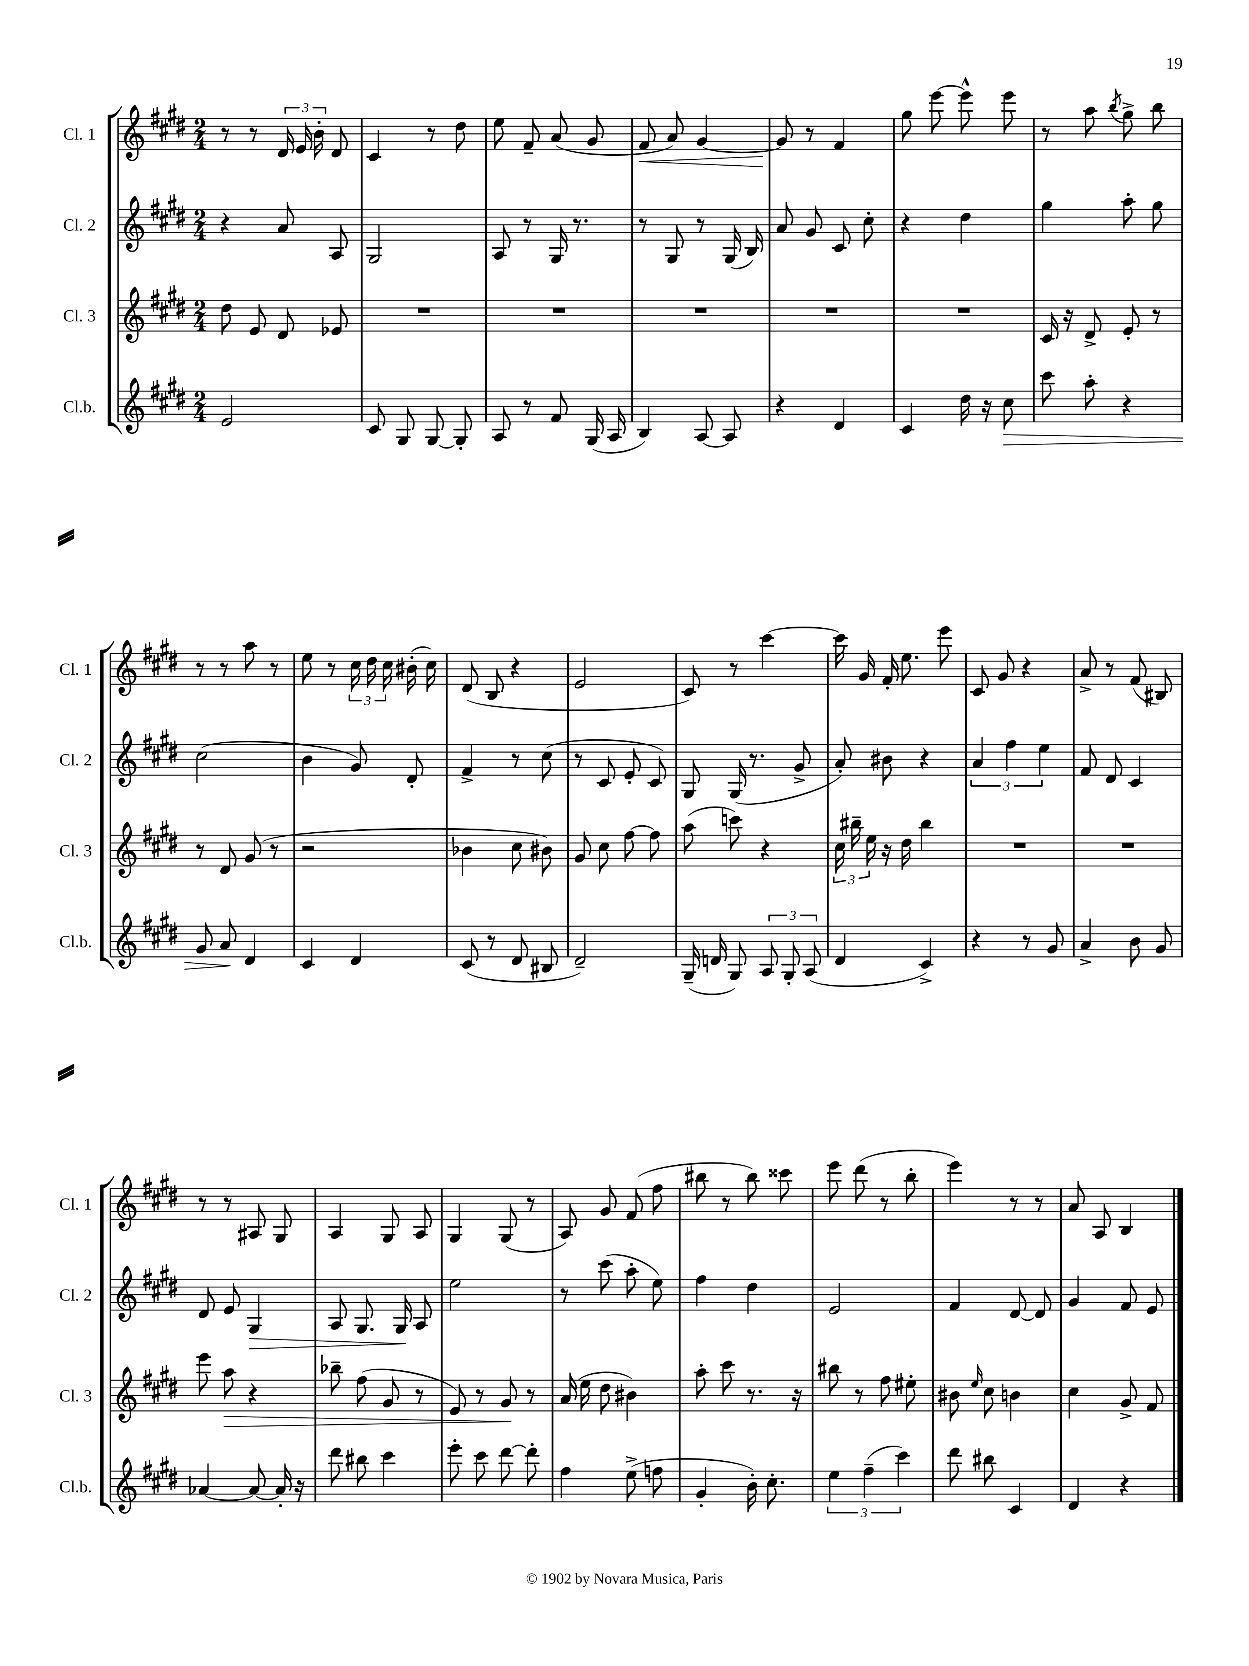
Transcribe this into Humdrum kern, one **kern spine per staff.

**kern	**kern	**kern	**kern
*staff4	*staff3	*staff2	*staff1
*clefG2	*clefG2	*clefG2	*clefG2
*k[f#c#g#d#]	*k[f#c#g#d#]	*k[f#c#g#d#]	*k[f#c#g#d#]
*M2/4	*M2/4	*M2/4	*M2/4
2e/	8dd#\	4r	8r
.	8e/	.	8r
.	8d#/	8a/	24d#/
.	.	.	24e/
.	.	.	24b'\
.	8e-/	8A/	8d#/
=	=	=	=
8c#/	2r	2G#/	4c#/
8G#/	.	.	.
[8G#/	.	.	8r
8G#'/]	.	.	8dd#\
=	=	=	=
8A/	2r	8A/	8ee\
8r	.	8r	8f#~/
8f#/	.	16G#/	(8a/
.	.	8.r	.
(16G#/	.	.	8g#/
16A/	.	.	.
=	=	=	=
4B/)	2r	8r	8f#/
.	.	8G#/	8a/)
[8A/	.	8r	[4g#/
8A/]	.	(16G#/	.
.	.	16B/)	.
=	=	=	=
4r	2r	8a/	8g#/]
.	.	8g#/	8r
4d#/	.	8c#/	4f#/
.	.	8cc#'\	.
=	=	=	=
4c#/	2r	4r	8gg#\
.	.	.	[8eee\
16dd#\	.	4dd#\	8eee^^\]
16r	.	.	.
8cc#\	.	.	8eee\
=	=	=	=
8ccc#\	16c#/	4gg#\	8r
.	16r	.	.
8aa'\	8d#^/	.	8aa\
.	.	.	8qbb/
4r	8e'/	8aa'\	8gg#^\
.	8r	8gg#\	8bb\
=	=	=	=
8g#/	8r	(2cc#\	8r
8a/	8d#/	.	8r
4d#/	(8g#/	.	8aa\
.	8r	.	8r
=	=	=	=
4c#/	2r	4b\	8ee\
.	.	.	8r
4d#/	.	8g#/)	24cc#\
.	.	.	24dd#\
.	.	.	24cc#\
.	.	8d#'/	(16b#'\
.	.	.	16cc#\)
=	=	=	=
(8c#/	4b-\	4f#^/	(8d#/
8r	.	.	8B/
8d#/	8cc#\	8r	4r
8B#/	8b#\)	(8cc#\	.
=	=	=	=
2d#~/)	8g#/	8r	2e/
.	8cc#\	8c#/	.
.	[8ff#\	8e'/	.
.	8ff#\]	8c#/)	.
=	=	=	=
(16G#~/	(8aa\	8G#/	8c#/)
16d/	.	.	.
8G#/)	8ccc\)	(16G#/	8r
.	.	8.r	.
12A/	4r	.	[4ccc#\
12G#'/	.	.	.
.	.	8g#^/	.
(12A/	.	.	.
=	=	=	=
4d#/	24cc#\	8a'/)	16ccc#\]
.	24bb#~\	.	.
.	.	.	16g#/
.	24ee\	.	.
.	16r	8b#\	16f#'/
.	16dd#\	.	8.ee\
4c#^/)	4bb#\	4r	.
.	.	.	8eee\
=	=	=	=
4r	2r	6a/	8c#/
.	.	.	8g#/
.	.	6ff#\	.
8r	.	.	4r
.	.	6ee\	.
8g#/	.	.	.
=	=	=	=
4a^/	2r	8f#/	8a^/
.	.	8d#/	8r
8b\	.	4c#/	(8f#/
8g#/	.	.	8B#/)
=	=	=	=
[4a-/	8eee\	8d#/	8r
.	8aa\	8e/	8r
8a-/_	4r	4G#/	8A#/
16a-'/]	.	.	8G#/
16r	.	.	.
=	=	=	=
8ddd#\	8bb-~\	8A/	4A/
8bb#\	(8ff#\	8.G#/	.
4ccc#\	8g#/	.	8G#/
.	.	16G#/	.
.	8r	8A/	8A/
=	=	=	=
8eee'\	8e/)	2ee\	4G#/
8ccc#\	8r	.	.
[8ddd#\	8g#/	.	(8G#/
8ddd#'\]	8r	.	8r
=	=	=	=
4ff#\	(16a/	8r	8A/)
.	16ee\	.	.
.	8dd#\	(8ccc#\	8g#/
(8ee^\	4b#\)	8aa'\	(8f#/
8ff\	.	8ee\)	8ff#\
=	=	=	=
4g#'/	8aa'\	4ff#\	8bb#\
.	8ccc#\	.	8r
16b'\)	8.r	4dd#\	8bb#\)
8.cc#'\	.	.	.
.	.	.	8ccc##\
.	16r	.	.
=	=	=	=
6ee\	8bb#\	2e/	8eee\
.	8r	.	(8ddd#\
(6ff#~\	.	.	.
.	8ff#\	.	8r
6ccc#\)	.	.	.
.	8ee#'\	.	8bb'\
=	=	=	=
8ddd#\	8b#\	4f#/	4eee\)
.	16qqee/	.	.
8bb#\	8cc#\	.	.
4c#/	4b\	[8d#/	8r
.	.	8d#/]	8r
=	=	=	=
4d#/	4cc#\	4g#/	8a/
.	.	.	8A/
4r	8g#^/	8f#/	4B/
.	8f#/	8e/	.
==	==	==	==
*-	*-	*-	*-
